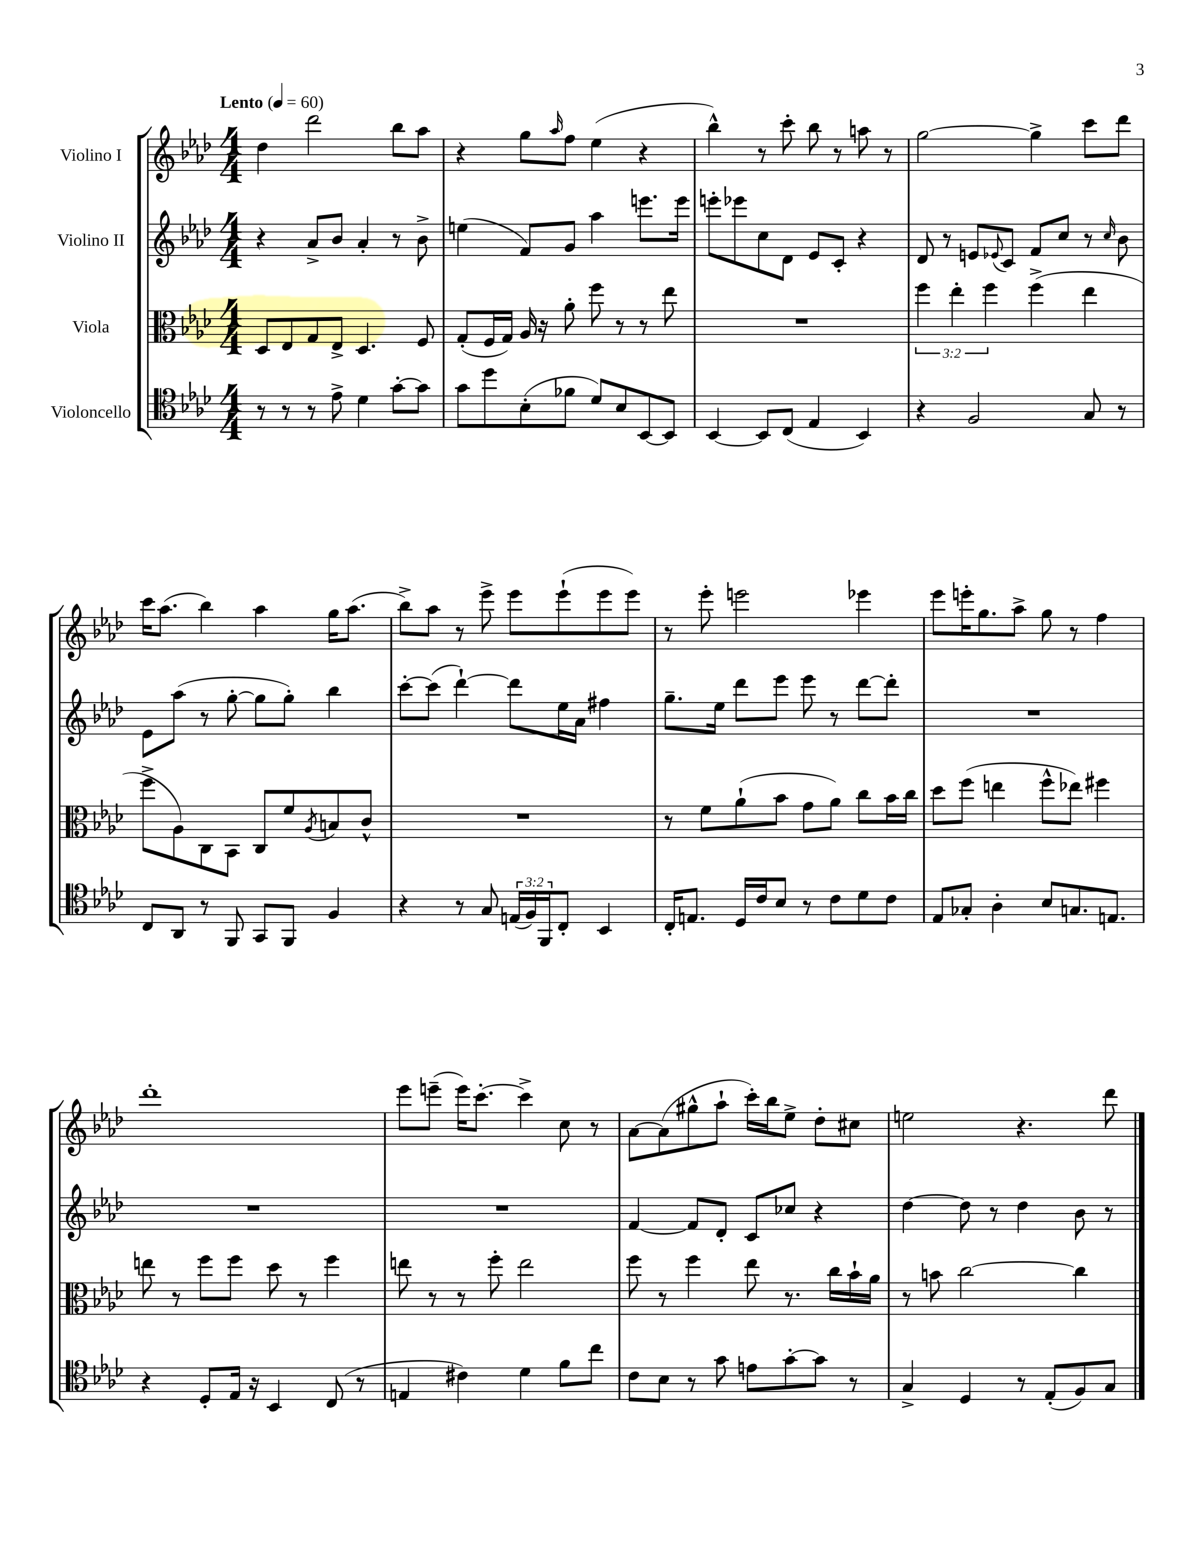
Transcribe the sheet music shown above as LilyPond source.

<<
\new StaffGroup <<
\new Staff = "s0" \with { instrumentName = "Violino I" } {
    \clef treble \key aes \major \numericTimeSignature \time 4/4 \tempo "Lento" 4 = 60
    des''4 des'''2 bes''8 aes''8 |
    r4 g''8 \grace { aes''16 } f''8 ees''4( r4 |
    bes''4-^) r8 c'''8-. bes''8 r8 a''8 r8 |
    g''2~ g''4-> c'''8 des'''8 |
    c'''16 aes''8.( bes''4) aes''4 g''16 aes''8.( |
    bes''8->) aes''8 r8 ees'''8-> ees'''8 ees'''8-!( ees'''8 ees'''8) |
    r8 ees'''8-. e'''2 ees'''4 |
    ees'''8 e'''16-. g''8. aes''8-> g''8 r8 f''4 |
    des'''1-. |
    ees'''8 e'''8--( e'''16) c'''8.~-. c'''4-> c''8 r8 |
    aes'8~ aes'8( gis''8-^ aes''8-! c'''16-.) bes''16 ees''8-> des''8-. cis''8 |
    e''2 r4. des'''8 \bar "|." |
}
\new Staff = "s1" \with { instrumentName = "Violino II" } {
    \clef treble \key aes \major \numericTimeSignature \time 4/4
    r4 aes'8-> bes'8 aes'4-. r8 bes'8-> |
    e''4( f'8) g'8 aes''4 e'''8. e'''16 |
    e'''8-. ees'''8 c''8 des'8 ees'8 c'8-. r4 |
    des'8 r8 e'8 \appoggiatura { ees'8 } c'8 f'8 c''8 r8 \grace { c''16 } bes'8 |
    ees'8 aes''8( r8 g''8~-. g''8 g''8-.) bes''4 |
    c'''8~-. c'''8( des'''4~-!) des'''8 ees''16 aes'16 fis''4 |
    g''8.-- ees''16 des'''8 ees'''8 ees'''8 r8 des'''8~ des'''8-. |
    R1 |
    R1 |
    R1 |
    f'4~ f'8 des'8-. c'8 ces''8 r4 |
    des''4~ des''8 r8 des''4 bes'8 r8 \bar "|." |
}
\new Staff = "s2" \with { instrumentName = "Viola" } {
    \clef alto \key aes \major \numericTimeSignature \time 4/4 \override Staff.TupletNumber.text = #tuplet-number::calc-fraction-text
    des8 ees8 g8 ees8-> des4. f8 |
    g8-.( f16 g16) aes16 r16 aes'8-. f''8 r8 r8 ees''8 |
    R1 |
    \tuplet 3/2 { f''4 ees''4-. f''4 } f''4->( ees''4 |
    f''8-> aes8) c8 bes,8 c8 f'8 \acciaccatura { aes8 } b8 c'8-^ |
    R1 |
    r8 f'8 aes'8-!( bes'8 g'8 aes'8) c''8 bes'16 c''16 |
    des''8 f''8( e''4 f''8-^ ees''8) fis''4 |
    e''8 r8 f''8 f''8 des''8 r8 f''4 |
    e''8 r8 r8 f''8-. e''2 |
    f''8 r8 f''4 ees''8 r8. c''16 bes'16-! aes'16 |
    r8 b'8 c''2~ c''4 \bar "|." |
}
\new Staff = "s3" \with { instrumentName = "Violoncello" } {
    \clef tenor \key aes \major \numericTimeSignature \time 4/4 \override Staff.TupletNumber.text = #tuplet-number::calc-fraction-text
    r8 r8 r8 ees'8-> des'4 g'8~-. g'8 |
    g'8 des''8 bes8-.( fes'8 des'8) bes8 bes,8~ bes,8 |
    bes,4~ bes,8 c8( ees4 bes,4) |
    r4 f2 g8 r8 |
    c8 aes,8 r8 f,8 g,8 f,8 f4 |
    r4 r8 g8 \tuplet 3/2 { e16( f16) f,16 } c8-. bes,4 |
    c16-. e8. des16 c'16 bes8 r8 c'8 des'8 c'8 |
    ees8 ges8-. aes4-. bes8 g8. e8. |
    r4 des8-. ees16 r16 bes,4 c8( r8 |
    e4 cis'4) des'4 f'8 c''8 |
    c'8 bes8 r8 g'8 e'8 g'8~-. g'8 r8 |
    g4-> des4 r8 ees8-.( f8) g8 \bar "|." |
}
>>
>>
\layout { \context { \Score \remove "Bar_number_engraver" } }
